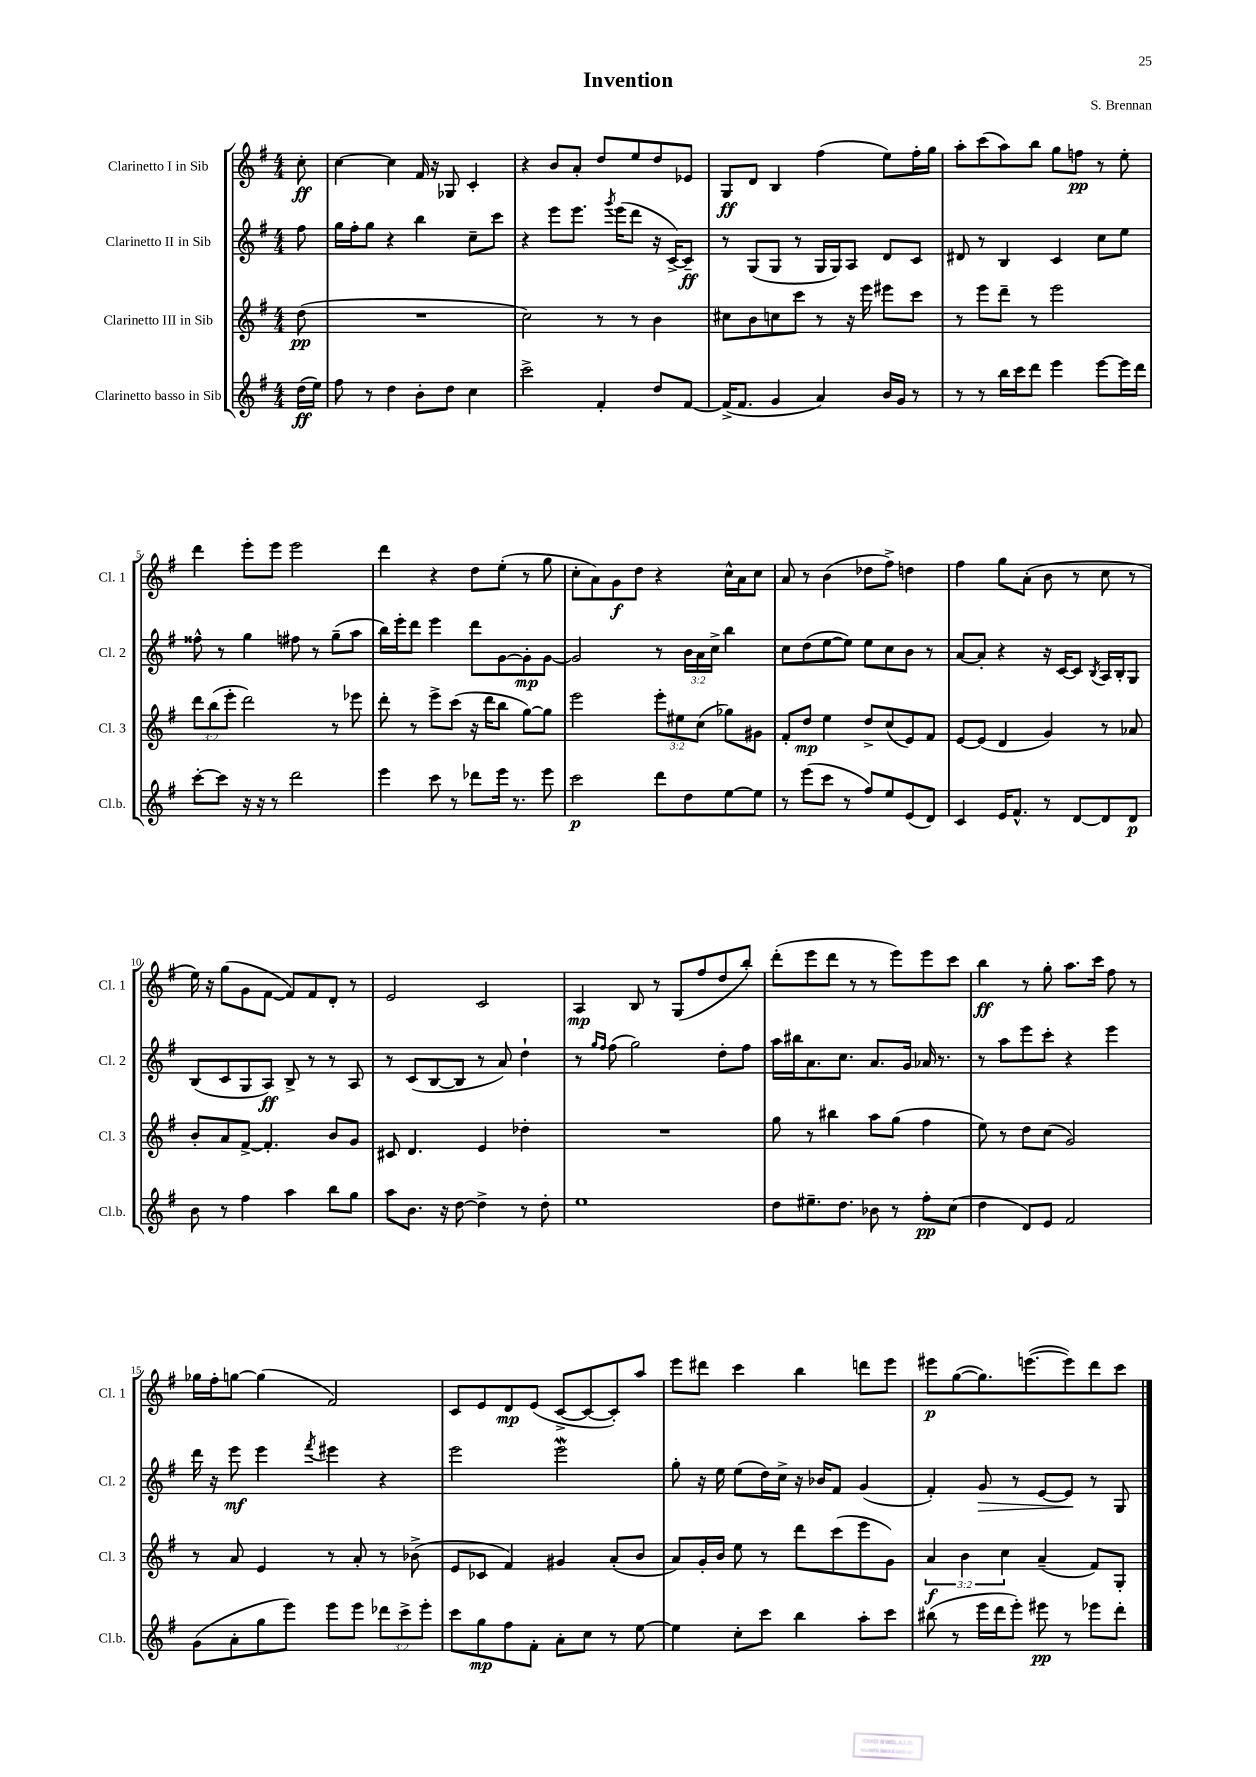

**kern	**dynam	**kern	**dynam	**kern	**dynam	**kern	**dynam
*part4	*part4	*part3	*part3	*part2	*part2	*part1	*part1
*staff4	*staff4	*staff3	*staff3	*staff2	*staff2	*staff1	*staff1
*I"Clarinetto basso in Sib	*	*I"Clarinetto III in Sib	*	*I"Clarinetto II in Sib	*	*I"Clarinetto I in Sib	*
*I'Cl.b.	*	*I'Cl. 3	*	*I'Cl. 2	*	*I'Cl. 1	*
*clefG2	*	*clefG2	*	*clefG2	*	*clefG2	*
*k[f#]	*	*k[f#]	*	*k[f#]	*	*k[f#]	*
*M4/4	*	*M4/4	*	*M4/4	*	*M4/4	*
=	=	=	=	=	=	=	=
(16dd\LL	ff	(8dd\	pp	8ff#\	.	8cc'\	ff
16ee\JJ)	.	.	.	.	.	.	.
=1	=1	=1	=1	=1	=1	=1	=1
8ff#\	.	1r	.	16gg\LL	.	[4cc\	.
.	.	.	.	16ff#'\J	.	.	.
8r	.	.	.	8gg\J	.	.	.
4dd\	.	.	.	4r	.	4cc\]	.
8b'\L	.	.	.	4bb\	.	16f#/	.
.	.	.	.	.	.	16r	.
8dd\J	.	.	.	.	.	8G-X/	.
4cc\	.	.	.	8cc~\L	.	4c'/	.
.	.	.	.	8ccc\J	.	.	.
=2	=2	=2	=2	=2	=2	=2	=2
2ccc^\	.	2cc\)	.	4r	.	4r	.
.	.	.	.	8eee\L	.	8b/L	.
.	.	.	.	8.eee\J	.	8a'/J	.
4f#'/	.	8r	.	.	.	8dd/L	.
.	.	.	.	8qggg/	.	.	.
.	.	.	.	(16eee\KL	.	.	.
.	.	8r	.	8ddd\J	.	8ee/	.
8dd/L	.	4b\	.	16r	.	8dd/	.
.	.	.	.	[16c^/KL)	.	.	.
[8f#/J	.	.	.	8c~/J]	ff	8e-X/J	.
=3	=3	=3	=3	=3	=3	=3	=3
(16f#^/KL]	.	8cc#X\L	.	8r	.	8G/L	ff
8.f#/J	.	.	.	.	.	.	.
.	.	8b\	.	(8G/L	.	8d/J	.
4g/	.	8ccn\	.	8G/J	.	4B/	.
.	.	8ccc\J	.	8r	.	.	.
4a/)	.	8r	.	16G/LL	.	(4ff#\	.
.	.	.	.	16G/J)	.	.	.
.	.	16r	.	8A/J	.	.	.
.	.	16eee\	.	.	.	.	.
16b/LL	.	8eee#X\L	.	8d/L	.	8ee\L)	.
16g/JJ	.	.	.	.	.	.	.
8r	.	8ccc\J	.	8c/J	.	16ff#'\L	.
.	.	.	.	.	.	16gg\JJ	.
=4	=4	=4	=4	=4	=4	=4	=4
8r	.	8r	.	8d#X/	.	8aa'\L	.
8r	.	8eee\L	.	8r	.	(8ccc\	.
16bb\LL	.	8ddd~\J	.	4B/	.	8aa\)	.
16ccc\J	.	.	.	.	.	.	.
8ddd\J	.	8r	.	.	.	8bb\J	.
4eee\	.	2eee\	.	4c/	.	8gg\L	.
.	.	.	.	.	.	8ffn\J	pp
[8eee\L	.	.	.	8cc\L	.	8r	.
16eee\L]	.	.	.	8ee\J	.	8ee'\	.
16ddd\JJ	.	.	.	.	.	.	.
!!LO:LB:g=z
=5	=5	=5	=5	=5	=5	=5	=5
[8ccc'\L	.	12ddd\L	.	8ff##X^^\	.	4ddd\	.
.	.	(12bb\	.	.	.	.	.
8ccc\J]	.	.	.	8r	.	.	.
.	.	12eee'\J	.	.	.	.	.
16r	.	2ddd\)	.	4gg\	.	8eee'\L	.
16r	.	.	.	.	.	.	.
8r	.	.	.	.	.	8eee\J	.
2ddd\	.	.	.	8ff#X\	.	2eee\	.
.	.	.	.	8r	.	.	.
.	.	8r	.	(8gg~\L	.	.	.
.	.	8eee-X\	.	8aa\J	.	.	.
=6	=6	=6	=6	=6	=6	=6	=6
4eee\	.	8ddd'\	.	16bb\LL)	.	4ddd\	.
.	.	.	.	16eee'\J	.	.	.
.	.	8r	.	8ddd\J	.	.	.
8ccc\	.	8eee^\L	.	4eee\	.	4r	.
8r	.	(8ccc\J	.	.	.	.	.
8ddd-X\L	.	16r	.	8ddd\L	.	8dd\L	.
.	.	16ddd\KL	.	.	.	.	.
16eee\Jk	.	8bb\J	.	[8g\	.	(8ee'\J	.
8.r	.	.	.	.	.	.	.
.	.	[8gg\L)	.	8g'\]	mp	8r	.
8eee\	.	8gg\J]	.	[8g\J	.	8gg\	.
=7	=7	=7	=7	=7	=7	=7	=7
2ccc\	p	2eee\	.	2g/]	.	8cc'\L	.
.	.	.	.	.	.	8a\)	.
.	.	.	.	.	.	8g\	f
.	.	.	.	.	.	8dd\J	.
8ddd\L	.	12eee'\L	.	8r	.	4r	.
.	.	12ee#X\	.	.	.	.	.
8dd\	.	.	.	24b\LL	.	.	.
.	.	(12cc\J	.	24a\	.	.	.
.	.	.	.	24cc^\JJ	.	.	.
[8ee\	.	8gg-X\L)	.	4bb\	.	16cc^^\LL	.
.	.	.	.	.	.	16a\J	.
8ee\J]	.	8g#X\J	.	.	.	8cc\J	.
=8	=8	=8	=8	=8	=8	=8	=8
8r	.	8f#'/L	.	8cc\L	.	8a/	.
(8eee\L	.	8dd/J	mp	(8dd\	.	8r	.
8ccc\J	.	4ee\	.	[8ee\	.	(4b\	.
8r	.	.	.	8ee\J])	.	.	.
8ff#/L)	.	8dd^/L	.	8ee\L	.	8dd-X\L	.
8ee/	.	(8cc/	.	8cc\	.	8ff#^\J)	.
(8e/	.	8e/)	.	8b\J	.	4ddn\	.
8d/J)	.	8f#/J	.	8r	.	.	.
=9	=9	=9	=9	=9	=9	=9	=9
4c/	.	[8e/L	.	[8a/L	.	4ff#\	.
.	.	(8e/J]	.	8a'/J]	.	.	.
16e/KL	.	4d/	.	4r	.	8gg\L	.
8.f#^^/J	.	.	.	.	.	.	.
.	.	.	.	.	.	(8a'\J	.
8r	.	4g/)	.	16r	.	8b\	.
.	.	.	.	[16c/KL	.	.	.
[8d/L	.	.	.	8c/J]	.	8r	.
.	.	.	.	8qB/	.	.	.
8d/]	.	8r	.	16A/LL	.	8cc\	.
.	.	.	.	16B'/J	.	.	.
8d/J	p	8a-X/	.	8G/J	.	8r	.
!!LO:LB:g=z
=10	=10	=10	=10	=10	=10	=10	=10
8b\	.	8b'/L	.	(8B/L	.	16ee\)	.
.	.	.	.	.	.	16r	.
8r	.	8a/	.	8c/	.	(8gg\L	.
4ff#\	.	[8f#^/J	.	8G/	.	8g\	.
.	.	4.f#'/]	.	8A/J)	ff	[8f#\J	.
4aa\	.	.	.	8B^/	.	8f#/L])	.
.	.	.	.	8r	.	8f#/	.
8bb\L	.	8b/L	.	8r	.	8d'/J	.
8gg\J	.	8g/J	.	8A/	.	8r	.
=11	=11	=11	=11	=11	=11	=11	=11
8aa\L	.	8c#X/	.	8r	.	2e/	.
8.b\J	.	4.d/	.	(8c/L	.	.	.
.	.	.	.	[8B/	.	.	.
16r	.	.	.	.	.	.	.
[8dd\	.	.	.	8B/J]	.	.	.
4dd^\]	.	4e/	.	8r	.	2c/	.
.	.	.	.	8a/)	.	.	.
8r	.	4dd-X'\	.	4dd`\	.	.	.
8dd'\	.	.	.	.	.	.	.
=12	=12	=12	=12	=12	=12	=12	=12
1ee	.	1r	.	8r	.	4A/	mp
.	.	.	.	16qqgg/LL	.	.	.
.	.	.	.	16qqff#/JJ	.	.	.
.	.	.	.	(8ff#\	.	.	.
.	.	.	.	2gg\)	.	8B/	.
.	.	.	.	.	.	8r	.
.	.	.	.	.	.	(8G/L	.
.	.	.	.	.	.	8ff#/	.
.	.	.	.	8dd'\L	.	8dd/	.
.	.	.	.	8ff#\J	.	8bb'/J)	.
=13	=13	=13	=13	=13	=13	=13	=13
8dd\L	.	8gg\	.	16aa\LL	.	(8ddd'\L	.
.	.	.	.	16bb#X\J	.	.	.
8.ee#X~\	.	8r	.	8.a\	.	8eee\	.
.	.	4bb#X\	.	.	.	8ddd\J	.
8.dd\J	.	.	.	8.cc\J	.	.	.
.	.	.	.	.	.	8r	.
8b-X\	.	8aa\L	.	8.a/L	.	8r	.
8r	.	(8gg\J	.	.	.	8eee\L)	.
.	.	.	.	16g/Jk	.	.	.
8ff#'\L	pp	4ff#\	.	16a-X/	.	8eee\	.
.	.	.	.	8.r	.	.	.
(8cc\J	.	.	.	.	.	8ccc\J	.
=14	=14	=14	=14	=14	=14	=14	=14
4dd\	.	8ee\)	.	8r	.	4bb\	ff
.	.	8r	.	8aa\L	.	.	.
8d/L)	.	8dd\L	.	8eee\	.	8r	.
8e/J	.	(8cc\J	.	8ccc'\J	.	8gg'\	.
2f#/	.	2g/)	.	4r	.	8.aa\L	.
.	.	.	.	.	.	16ccc\Jk	.
.	.	.	.	4eee\	.	8ff#\	.
.	.	.	.	.	.	8r	.
!!LO:LB:g=z
=15	=15	=15	=15	=15	=15	=15	=15
(8g\L	.	8r	.	16ddd\	.	16gg-X\LL	.
.	.	.	.	16r	.	16ff#'\J	.
8a'\	.	8a/	.	8eee\	mf	[8ggn\J	.
8gg\	.	4e/	.	4eee\	.	(4gg\]	.
8eee\J)	.	.	.	.	.	.	.
.	.	.	.	8qfff#/	.	.	.
8eee\L	.	8r	.	4eee#X\	.	2f#/)	.
8eee\J	.	8a'/	.	.	.	.	.
12ddd-X\L	.	8r	.	4r	.	.	.
12ccc^\	.	.	.	.	.	.	.
.	.	(8b-X^\	.	.	.	.	.
12eee'\J	.	.	.	.	.	.	.
=16	=16	=16	=16	=16	=16	=16	=16
8ccc\L	.	8e/L	.	2eee\	.	8c/L	.
8gg\	mp	8c-X/J	.	.	.	8e/	.
8ff#\	.	4f#/)	.	.	.	8d/	mp
8f#'\J	.	.	.	.	.	(8e/J	.
8a'\L	.	4g#X/	.	2eeeW\	.	[8c^/L	.
8cc\J	.	.	.	.	.	8c/_	.
8r	.	(8a'/L	.	.	.	8c'/])	.
[8ee\	.	8b/J	.	.	.	8aa/J	.
=17	=17	=17	=17	=17	=17	=17	=17
4ee\]	.	8a/L)	.	8gg'\	.	8eee\L	.
.	.	16g'/L	.	16r	.	8ddd#X\J	.
.	.	16b/JJ	.	16ee\	.	.	.
8cc'\L	.	8ee\	.	(8ee\L	.	4ccc\	.
8ccc\J	.	8r	.	16dd\L)	.	.	.
.	.	.	.	16cc^\JJ	.	.	.
4bb\	.	8ddd\L	.	16r	.	4bb\	.
.	.	.	.	16b-X/KL	.	.	.
.	.	(8ccc\	.	8f#/J	.	.	.
8aa'\L	.	8eee\	.	(4g/	.	8dddn\L	.
8ccc\J	.	8g\J)	.	.	.	8eee\J	.
=18	=18	=18	=18	=18	=18	=18	=18
(8bb#X\	.	6a/	f	4f#'/)	.	8eee#X\L	p
8r	.	.	.	.	.	([8gg\	.
.	.	6b\	.	.	.	.	.
!	!	!	!	!	!LO:HP:b	!	!
16eee\LL	.	.	.	8g/	>	8.gg\])	.
16ddd\J	.	.	.	.	.	.	.
.	.	6cc\	.	.	.	.	.
8eee'\J)	.	.	.	8r	.	.	.
.	.	.	.	.	.	([8.eeen\	.
8eee#X\	pp	(4a~/	.	[8e/L	.	.	.
8r	.	.	.	8e/J]	.	8eee\])	.
8eee-X\L	.	8f#/L)	.	8r	]	8ddd\	.
8ddd'\J	.	8G'/J	.	8G/	.	8ccc\J	.
==	==	==	==	==	==	==	==
*-	*-	*-	*-	*-	*-	*-	*-
